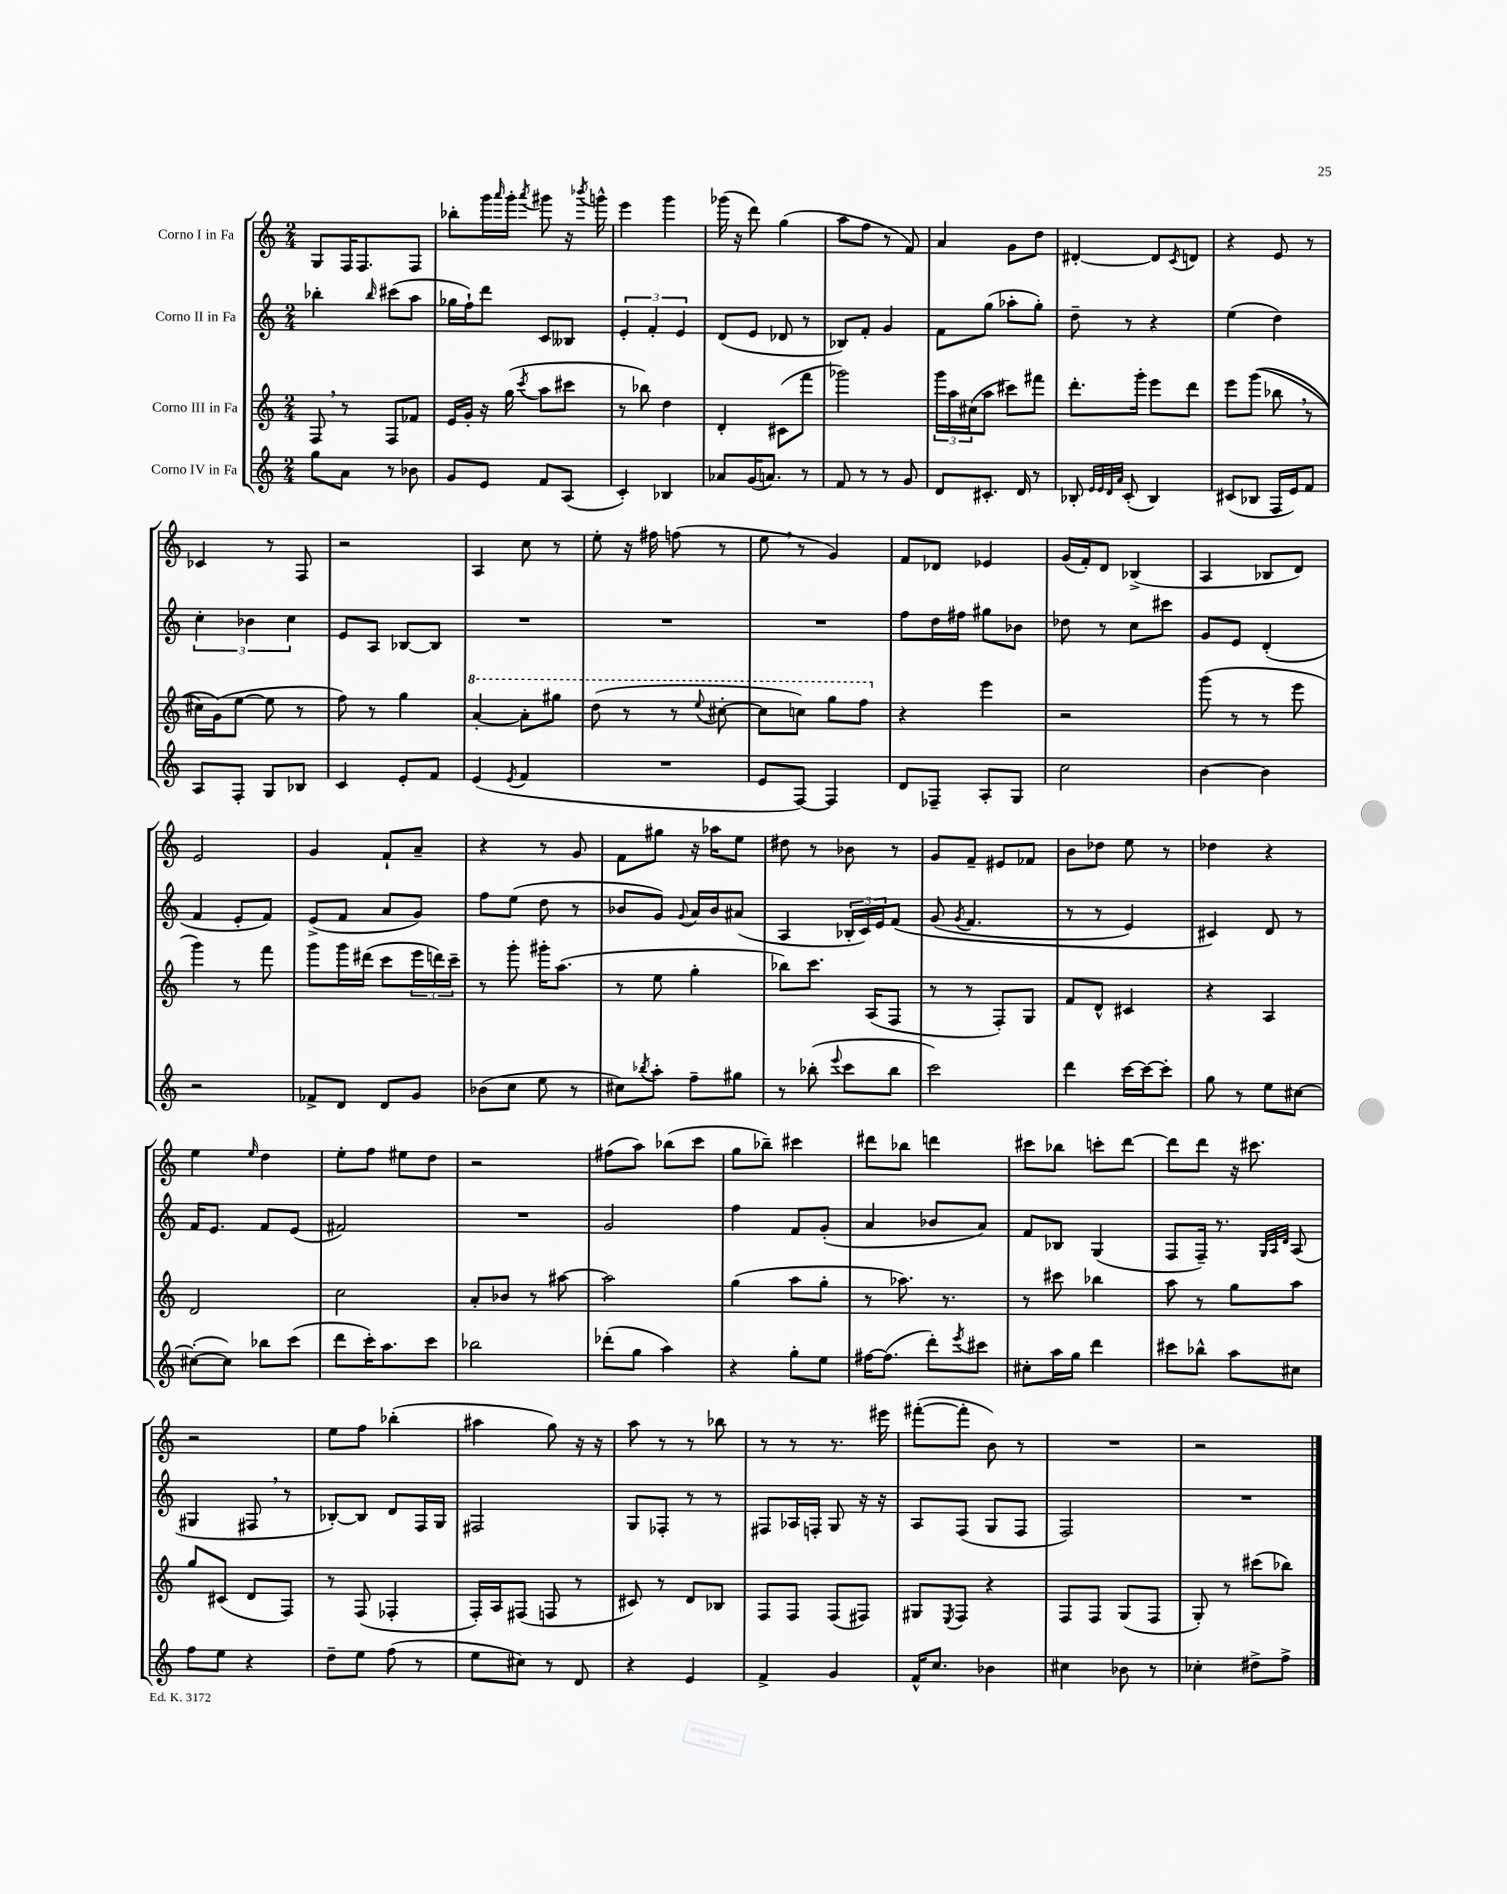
<<
\new StaffGroup <<
\new Staff = "s0" \with { instrumentName = "Corno I in Fa" } {
    \clef treble \key c \major \numericTimeSignature \time 2/4
    g8 f16 f8. f8 |
    bes''8-. g'''16 \grace { a'''16 } g'''16-. \acciaccatura { a'''8 } gis'''8 r16 \acciaccatura { bes'''8 } g'''16-^ |
    e'''4 g'''4 |
    ges'''16( r16 d'''8) g''4( |
    a''8 f''8 r8 f'8) |
    a'4 g'8 d''8 |
    dis'4~-. dis'8 \acciaccatura { c'8 } d'8 |
    r4 e'8 r8 |
    ces'4 r8 f8 |
    r2 |
    a4 c''8 r8 |
    e''8-. r16 fis''16 f''8( r8 |
    e''8 \breathe r8 g'4) |
    f'8 des'8 ees'4 |
    g'16( f'16-.) d'8 bes4->( |
    a4 bes8 d'8) |
    e'2 |
    g'4 f'8-! a'8-- |
    r4 r8 g'8 |
    f'8 gis''8 r16 aes''16 e''8 |
    dis''8 r8 bes'8 r8 |
    g'8 f'8-- eis'8 fes'8 |
    b'8 des''8 e''8 r8 |
    des''4 r4 |
    e''4 \grace { e''16 } d''4 |
    e''8-. f''8 eis''8 d''8 |
    r2 |
    fis''8( a''8) bes''8( c'''8 |
    g''8 bes''8--) cis'''4 |
    dis'''8 bes''8 d'''4 |
    cis'''8 bes''8 c'''8-. d'''8~ |
    d'''8 d'''8 r16 cis'''8. |
    r2 |
    e''8 f''8 bes''4-.( |
    ais''4 g''8) r16 r16 |
    a''8 r8 r8 bes''8 |
    r8 r8 r8. eis'''16 |
    fis'''8~-.( fis'''8-. b'8) r8 |
    R2 |
    r2 \bar "|." |
}
\new Staff = "s1" \with { instrumentName = "Corno II in Fa" } {
    \clef treble \key c \major \numericTimeSignature \time 2/4
    bes''4-. \grace { bes''16 } cis'''8( a''8 |
    ges''16 f''16-!) d'''8 c'8 beses8 |
    \tuplet 3/2 { e'4-. f'4-. e'4 } |
    d'8( e'8 des'8 r8 |
    bes8) f'8-. g'4 |
    f'8 g''8( aes''8-. g''8-.) |
    d''8-- r8 r4 |
    e''4( d''4) |
    \tuplet 3/2 { c''4-. bes'4 c''4 } |
    e'8 a8 bes8~ bes8 |
    R2 |
    R2 |
    R2 |
    f''8 d''16 fis''16 gis''8 bes'8 |
    des''8 r8 c''8 cis'''8 |
    g'8 e'8 d'4-.( |
    f'4 e'8-. f'8) |
    e'8->( f'8 a'8 g'8) |
    f''8 e''8( d''8 r8 |
    bes'8 g'8) \appoggiatura { g'8 } a'16 bes'16 ais'8( |
    a4 \tuplet 3/2 { bes16-. c'16) e'16 } f'8\( |
    g'8( \acciaccatura { g'8 } f'4. |
    r8 r8 e'4) |
    cis'4\) d'8 r8 |
    f'16 e'8. f'8 e'8( |
    fis'2) |
    R2 |
    g'2 |
    f''4 f'8 g'8-.( |
    a'4 bes'8 a'8) |
    f'8 bes8 g4( |
    f8 f16--) r8. \grace { g32 a32 d'32 } a8( |
    gis4 fis8 \breathe r8 |
    bes8~-.) bes8 d'8 f16 g16 |
    fis2 |
    g8 fes8-. r8 r8 |
    fis8 aes16 f16-. g8 r16 r16 |
    a8 f8( g8 f8 |
    f2) |
    R2 \bar "|." |
}
\new Staff = "s2" \with { instrumentName = "Corno III in Fa" } {
    \clef treble \key c \major \numericTimeSignature \time 2/4
    f8 \breathe r8 f8 fes'8 |
    e'16 g'16-. r16 g''16( \acciaccatura { c'''8 } a''8 cis'''8 |
    r8 bes''8) d''4 |
    d'4-. cis'8( f'''8 |
    ges'''2) |
    \tuplet 3/2 { g'''16 a''16 cis''16( } a''8 cis'''8) fis'''8 |
    d'''8.-. g'''16-. e'''8 d'''8 |
    e'''8 g'''8(\( bes''8 \breathe r8 |
    cis''16) g'16(\) e''8~ e''8 r8 |
    f''8) r8 g''4 |
    \ottava #1 a''4~-. a''8-. gis'''8 |
    d'''8( r8 r8 \appoggiatura { e'''8 } cis'''8~-. |
    cis'''8 c'''8) g'''8 f'''8 \ottava #0 |
    r4 e'''4 |
    r2 |
    g'''8( r8 r8 e'''8 |
    g'''4) r8 f'''8 |
    g'''8 g'''16 dis'''16( c'''8 \tuplet 3/2 { e'''16 d'''16) c'''16-- } |
    r8 g'''8-. gis'''16-. a''8.( |
    r8 e''8 g''4-. |
    bes''8) c'''8. a16( f8 |
    r8 r8 f8-.) g8 |
    f'8 d'8-^ cis'4 |
    r4 a4 |
    d'2 |
    c''2 |
    a'8-. bes'8 r8 ais''8~ |
    ais''2 |
    g''4( a''8 g''8-. |
    r8 aes''8.) r8. |
    r8 cis'''8 bes''4 |
    a''8 r8 g''8 a''8 |
    g''8 cis'8( d'8 f8) |
    r8 f8( fes4-. |
    f16-.) a16 fis8( f8 r8 |
    cis'8) r8 d'8 bes8 |
    f8 f8 f8( fis8) |
    gis8 \acciaccatura { e8 } f8 r4 |
    f8 f8 g8( f8 |
    g8-.) r8 cis'''8( bes''8) \bar "|." |
}
\new Staff = "s3" \with { instrumentName = "Corno IV in Fa" } {
    \clef treble \key c \major \numericTimeSignature \time 2/4
    g''8 a'8 r8 bes'8 |
    g'8 e'8 f'8 a8( |
    c'4-.) bes4 |
    aes'8 g'16( a'8.) r8 |
    f'8 r8 r8 g'8 |
    d'8 cis'8.-. d'16 r8 |
    bes8-. \grace { e'32 e'32 d'32 a'32 } c'8-.( bes4) |
    cis'8( bes8 f16 e'16) f'8 |
    a8 f8-. g8 bes8 |
    c'4 e'8-. f'8 |
    e'4( \acciaccatura { e'8 } f'4 |
    R2 |
    e'8 f8~) f4 |
    d'8 fes8-- a8-. g8 |
    c''2 |
    b'4~ b'4 |
    r2 |
    fes'8-> d'8 d'8 g'8 |
    bes'8( c''8 e''8 r8 |
    cis''8) \acciaccatura { bes''8 } a''8-. f''8-- gis''8 |
    r8 bes''8-.( \appoggiatura { e'''8 } c'''8 bes''8 |
    c'''2) |
    d'''4 c'''16~ c'''16~ c'''8-. |
    g''8 r8 e''8 cis''8~ |
    cis''8~-.( cis''8) bes''8 c'''8( |
    d'''8 c'''16-.) a''8. c'''8 |
    bes''2 |
    des'''8-.( g''8 a''4) |
    r4 g''8-. e''8 |
    fis''16~ fis''8.( d'''8-.) \acciaccatura { e'''8 } cis'''8 |
    cis''8-. a''16 g''16 d'''4 |
    cis'''8 bes''8-^ a''8 cis''8 |
    f''8 e''8 r4 |
    d''8-- e''8 f''8( r8 |
    e''8 cis''8) r8 d'8 |
    r4 e'4 |
    f'4-> g'4 |
    f'16-^ c''8. bes'4 |
    cis''4 bes'8 r8 |
    ces''4-. dis''8-> f''8-> \bar "|." |
}
>>
>>
\layout { \context { \Score \remove "Bar_number_engraver" } }
